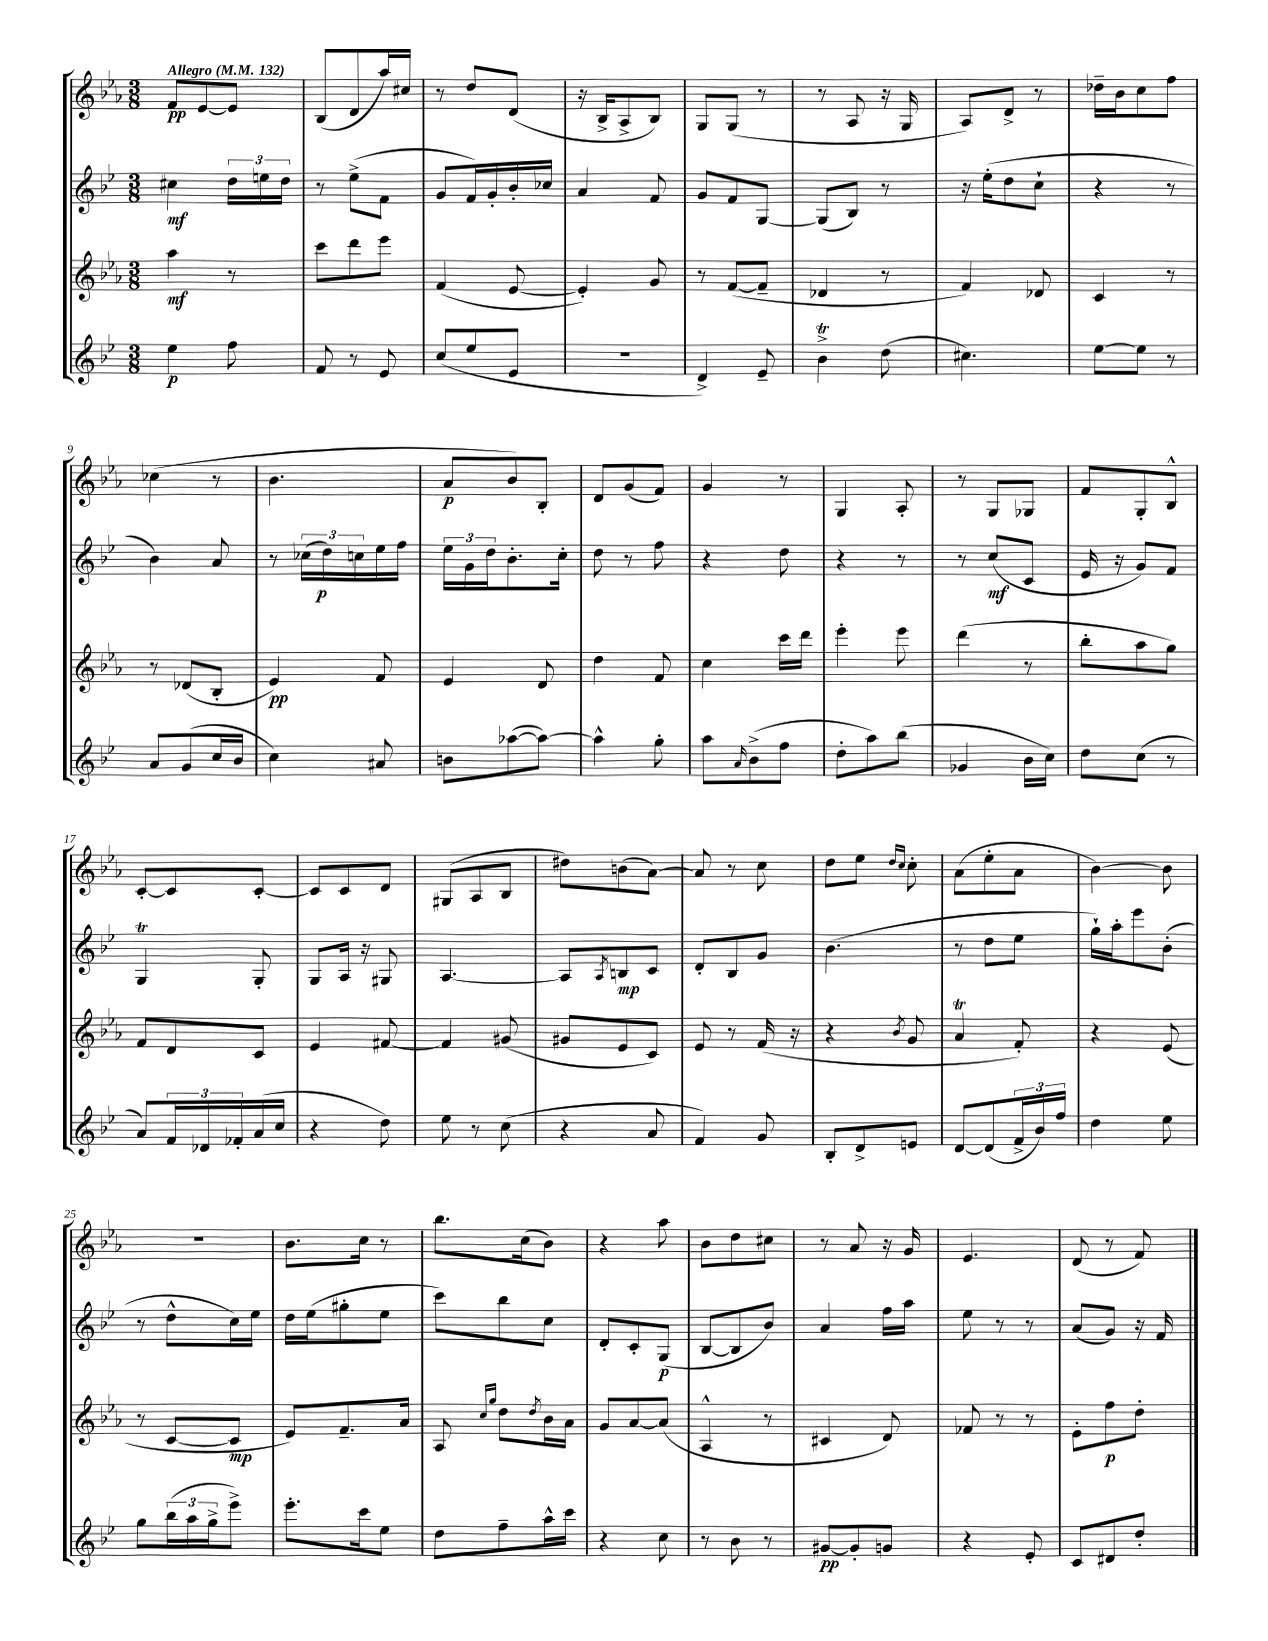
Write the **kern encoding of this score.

**kern	**kern	**kern	**kern
*staff4	*staff3	*staff2	*staff1
*clefG2	*clefG2	*clefG2	*clefG2
*k[b-e-]	*k[b-e-a-]	*k[b-e-]	*k[b-e-a-]
*M3/8	*M3/8	*M3/8	*M3/8
*MM132	*MM132	*MM132	*MM132
4ee-	4aa-	4cc#	8f
.	.	.	[8e-
8ff	8r	24dd	8e-]
.	.	24ee	.
.	.	24dd	.
=	=	=	=
8f	8ccc	8r	(8B-
8r	8ddd	(8ee-^	8d
8e-	8eee-	8f	16aa-)
.	.	.	16cc#
=	=	=	=
(8cc	(4f	8g	8r
8ee-	.	16f)	8dd
.	.	16g'	.
8e-	[8e-	16b-'	(8d
.	.	16cc-	.
=	=	=	=
4.r	4e-'])	4a	16r
.	.	.	16B-^
.	.	.	8A-^
.	8g	8f	8B-)
=	=	=	=
4d^)	8r	8g	8G
.	([8f	8f	(8G
8e-~	8f~]	[8G	8r
=	=	=	=
4b-^	4d-	(8G]	8r
.	.	8B-)	8A-
(8dd	8r	8r	16r
.	.	.	16G
=	=	=	=
4.cc#)	4f)	16r	8A-)
.	.	(16ee-'	.
.	.	8dd	8d^
.	8d-	8cc`	8r
=	=	=	=
[8ee-	4c	4r	16dd-~
.	.	.	16b-
8ee-]	.	.	8cc
8r	8r	8r	8ff
=	=	=	=
8a	8r	4b-)	(4cc-
(8g	(8d-	.	.
16cc	8B-'	8a	8r
16b-	.	.	.
=	=	=	=
4cc)	4e-)	8r	4.b-
.	.	(24cc-	.
.	.	24dd)	.
.	.	24cc	.
8a#	8f	16ee-	.
.	.	16ff	.
=	=	=	=
8b	4e-	24ee-	8a-
.	.	24g	.
.	.	24dd	.
([8aa-	.	8.b-'	8b-)
8aa-_)	8d	.	8B-'
.	.	16cc'	.
=	=	=	=
4aa-^^]	4dd	8dd	8d
.	.	8r	(8g
8gg'	8f	8ff	8f)
=	=	=	=
8aa	4cc	4r	4g
16qqa	.	.	.
(8b-^	.	.	.
8ff	16ccc	8dd	8r
.	16ddd	.	.
=	=	=	=
8dd'	4eee-'	4r	4G
8aa)	.	.	.
(8bb-	8eee-	8r	8A-'
=	=	=	=
4g-	(4ddd	8r	8r
.	.	(8cc	8G
16b-	8r	8c	8G-
16cc)	.	.	.
=	=	=	=
8dd	8bb-'	16e-	8f
.	.	16r	.
(8cc	8aa-	8g)	8G'
8r	8gg)	8f	8B-^^
=	=	=	=
8a)	8f	4G	[8c'
24f	8d	.	8c]
24d-	.	.	.
24f-'	.	.	.
(16a	8c	8G'	[8c'
16cc	.	.	.
=	=	=	=
4r	4e-	8G	8c]
.	.	16A	8c
.	.	16r	.
8dd)	[8f#	8G#	8d
=	=	=	=
8ee-	4f#]	[4.A	(8G#
8r	.	.	8A-
(8cc	(8g#	.	8B-
=	=	=	=
4r	8g#	8A]	8dd#)
.	.	8qA	.
.	8e-	8B	(8b
8a	8c)	8c	[8a-)
=	=	=	=
4f)	8e-	8d'	8a-]
.	8r	8B-	8r
8g	(16f	8g	8cc
.	16r	.	.
=	=	=	=
8B-'	4r	(4.b-	8dd
8d^	.	.	8ee-
.	.	.	16qqdd
.	8qb-	.	16qqcc
8e	8g	.	8cc'
=	=	=	=
[8d	4a-	8r	(8a-
(8d]	.	8dd	8ee-'
24f^	8f')	8ee-	8a-
24b-)	.	.	.
24ff	.	.	.
=	=	=	=
4dd	4r	16gg`)	[4b-)
.	.	16aa'	.
.	.	8eee-	.
8ee-	(8e-	(8b-'	8b-]
=	=	=	=
8gg	8r	8r	4.r
(24bb-	[8c	8dd^^	.
24aa	.	.	.
24gg^	.	.	.
8eee-^)	8c]	16cc)	.
.	.	16ee-	.
=	=	=	=
8.eee-'	8e-)	16dd	8.b-
.	.	(16ee-	.
.	8.f~	8gg#'	.
16ccc	.	.	16cc
8ee-	.	8ee-	8r
.	16a-	.	.
=	=	=	=
8dd	8A-	8ccc)	8.bb-
.	16qqcc	.	.
.	16qqgg	.	.
8ff~	8dd	8bb-	.
.	.	.	(16cc
.	8qdd	.	.
16aa^^	16b-	8cc	8b-)
16ccc	16a-	.	.
=	=	=	=
4r	8g	8d'	4r
.	[8a-	8c'	.
8cc	(8a-]	(8G	8aa-
=	=	=	=
8r	4A-^^	[8B-	8b-
8b-	.	8B-]	8dd
8r	8r	8b-)	8cc#
=	=	=	=
[8g#	4c#	4a	8r
8g#']	.	.	8a-
8g	8d)	16ff	16r
.	.	16aa	16g
=	=	=	=
4r	8f-	8ee-	4.e-
.	8r	8r	.
8e-'	8r	8r	.
=	=	=	=
8c	8e-'	(8a	(8d
8d#	8ff	8g)	8r
8dd'	8dd'	16r	8f)
.	.	16f	.
==	==	==	==
*-	*-	*-	*-
